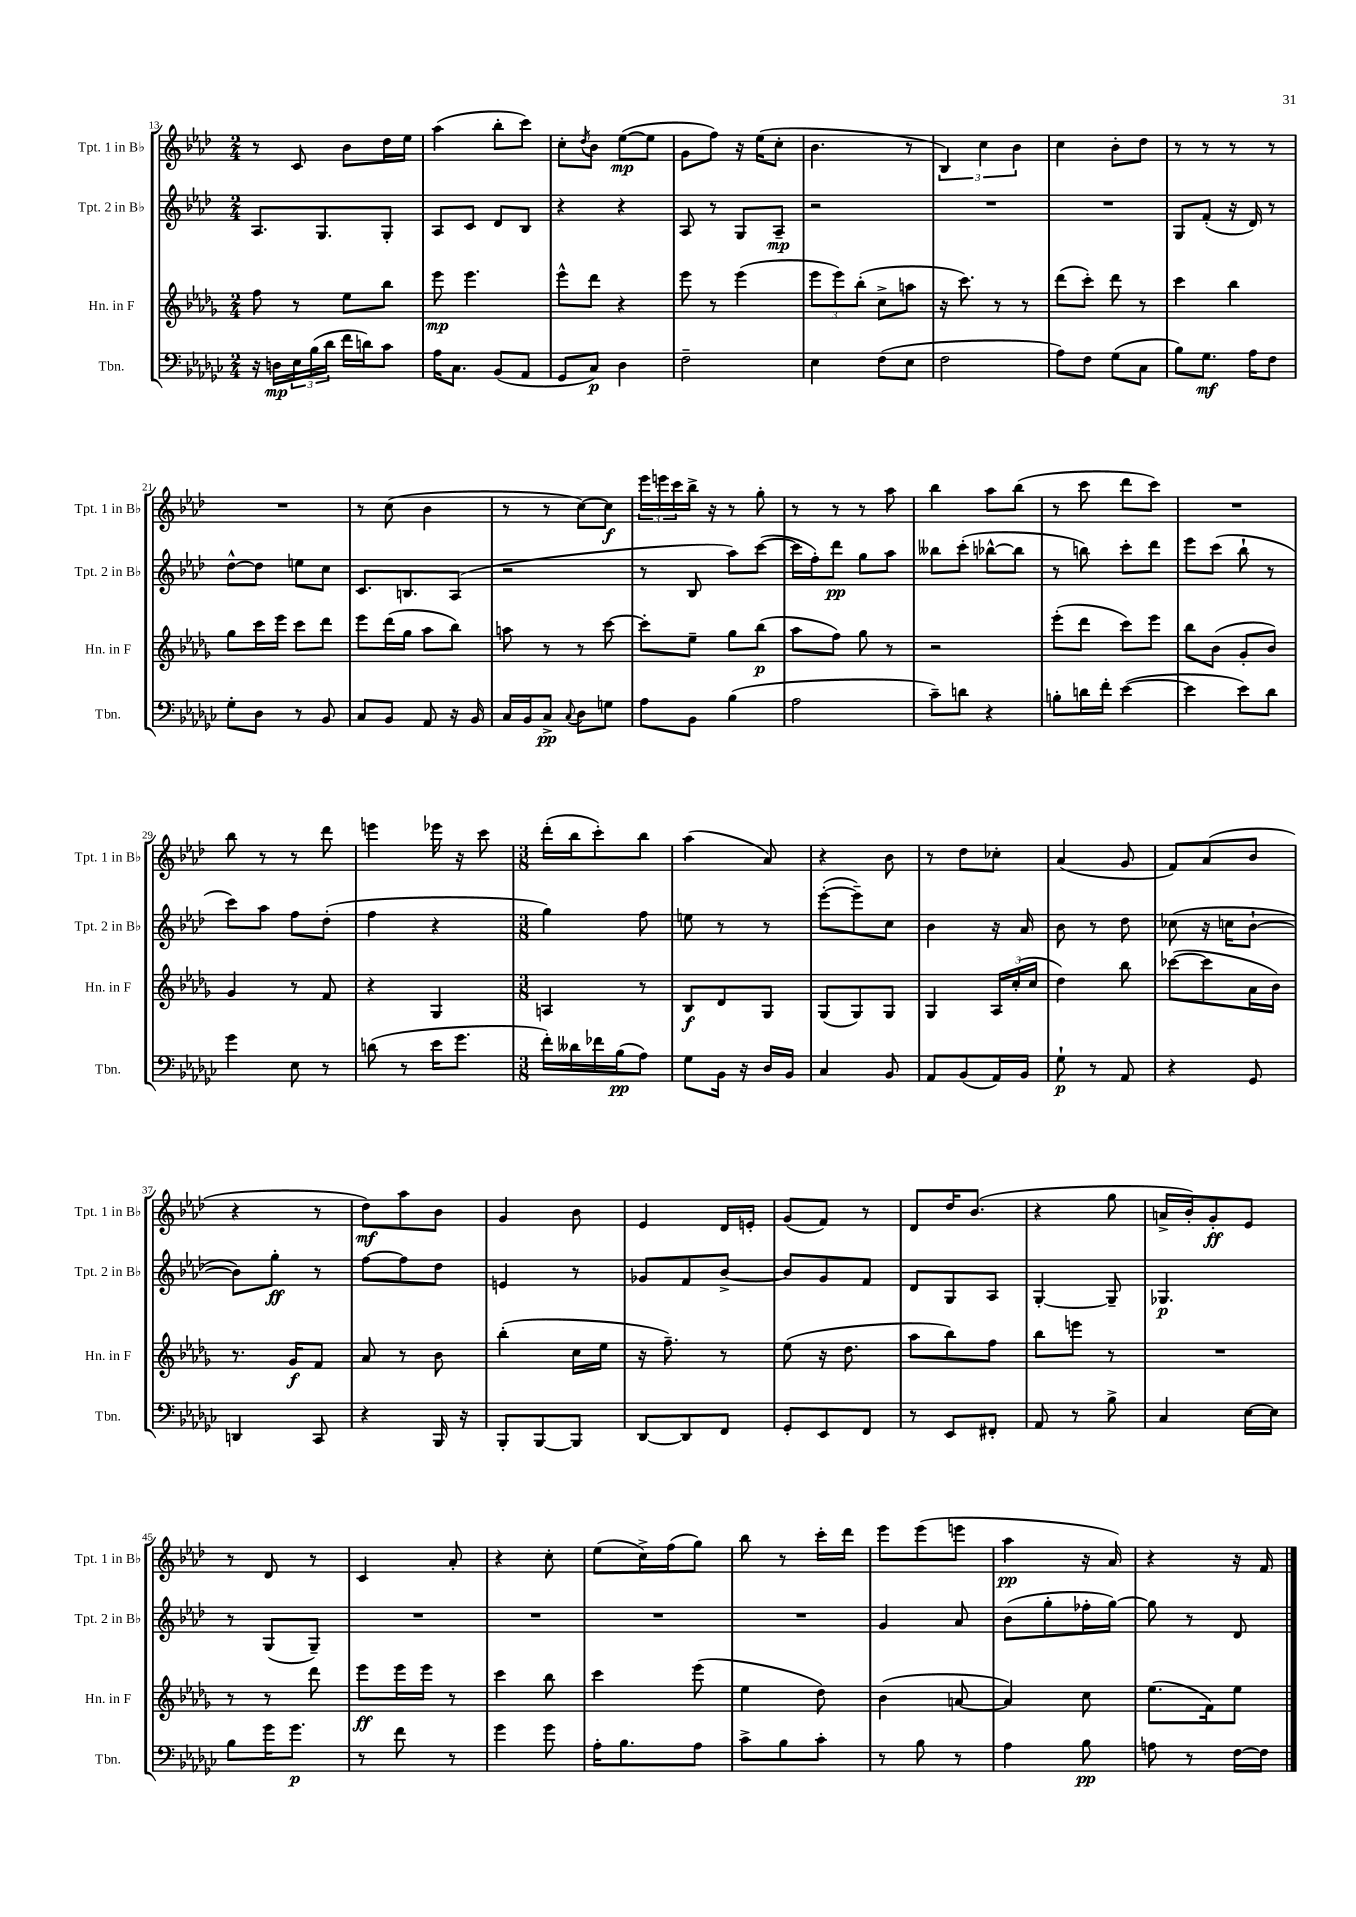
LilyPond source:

<<
\new StaffGroup <<
\new Staff = "s0" \with { instrumentName = "Tpt. 1 in Bb" shortInstrumentName = "Tpt. 1 in Bb" } {
    \clef treble \key aes \major \numericTimeSignature \time 2/4
    r8 c'8 bes'8 des''16 ees''16 |
    aes''4( bes''8-. c'''8) |
    c''8-. \acciaccatura { des''8 } bes'8 ees''8~\mp( ees''8 |
    g'8 f''8) r16 ees''16( c''8-. |
    bes'4. r8 |
    \tuplet 3/2 { bes4) c''4 bes'4 } |
    c''4 bes'8-. des''8 |
    r8 r8 r8 r8 |
    R2 |
    r8 c''8( bes'4 |
    r8 r8 c''8~) c''8\f |
    \tuplet 3/2 { ees'''16 e'''16 c'''16 } bes''16-> r16 r8 g''8-. |
    r8 r8 r8 aes''8 |
    bes''4 aes''8 bes''8( |
    r8 c'''8 des'''8 c'''8) |
    R2 |
    bes''8 r8 r8 des'''8 |
    e'''4 ees'''16 r16 c'''8 |
    \numericTimeSignature \time 3/8 des'''16-.( bes''16 c'''8-.) bes''8 |
    aes''4( aes'8) |
    r4 bes'8 |
    r8 des''8 ces''8-. |
    aes'4( g'8 |
    f'8) aes'8( bes'8 |
    r4 r8 |
    des''8\mf) aes''8 bes'8 |
    g'4 bes'8 |
    ees'4 des'16 e'16-. |
    g'8( f'8) r8 |
    des'8 des''16 bes'8.( |
    r4 g''8 |
    a'16-> bes'16-.) g'8-.\ff ees'8 |
    r8 des'8 r8 |
    c'4 aes'8-. |
    r4 c''8-. |
    ees''8( c''16->) f''16( g''8) |
    bes''8 r8 c'''16-. des'''16 |
    ees'''8 ees'''8( e'''8 |
    aes''4\pp r16 aes'16) |
    r4 r16 f'16 \bar "|." |
}
\new Staff = "s1" \with { instrumentName = "Tpt. 2 in Bb" shortInstrumentName = "Tpt. 2 in Bb" } {
    \clef treble \key aes \major \numericTimeSignature \time 2/4
    aes8. g8. g8-. |
    aes8 c'8 des'8 bes8 |
    r4 r4 |
    aes8 r8 g8 aes8--\mp |
    r2 |
    R2 |
    R2 |
    g8 f'8-.( r16 des'16) r8 |
    des''8~-^ des''8 e''8 c''8 |
    c'8. b8. aes8( |
    r2 |
    r8 bes8 aes''8) c'''8~( |
    c'''16 f''16-.) des'''8\pp g''8 aes''8 |
    beses''8 c'''8-.( bes''8~-^ bes''8 |
    r8 b''8) c'''8-. des'''8 |
    ees'''8 c'''8( bes''8-! r8 |
    c'''8) aes''8 f''8 des''8-.( |
    f''4 r4 |
    \numericTimeSignature \time 3/8 g''4) f''8 |
    e''8 r8 r8 |
    ees'''8~-.( ees'''8--) c''8 |
    bes'4 r16 aes'16 |
    bes'8 r8 des''8 |
    ces''8( r16 c''16 bes'8~-! |
    bes'8) g''8-.\ff r8 |
    f''8~ f''8 des''8 |
    e'4 r8 |
    ges'8 f'8 bes'8~-> |
    bes'8 g'8 f'8 |
    des'8 g8 aes8 |
    g4~-. g8-- |
    ges4.\p |
    r8 g8( g8--) |
    R4. |
    R4. |
    R4. |
    R4. |
    g'4 aes'8 |
    bes'8( g''8-. fes''16-. g''16~) |
    g''8 r8 des'8 \bar "|." |
}
\new Staff = "s2" \with { instrumentName = "Hn. in F" shortInstrumentName = "Hn. in F" } {
    \clef treble \key des \major \numericTimeSignature \time 2/4
    f''8 r8 ees''8 bes''8 |
    ees'''8\mp ees'''4. |
    ees'''8-^ des'''8 r4 |
    ees'''8 r8 ees'''4( |
    \tuplet 3/2 { ees'''8 ees'''8) bes''8-.( } c''8-> a''8 |
    r16 c'''8.) r8 r8 |
    des'''8( c'''8-.) des'''8 r8 |
    c'''4 bes''4 |
    ges''8 c'''16 ees'''16 c'''8 des'''8 |
    ees'''8 des'''16( ges''16 aes''8 bes''8) |
    a''8 r8 r8 c'''8~ |
    c'''8-. ees''8-- ges''8 bes''8\p( |
    aes''8 f''8) ges''8 r8 |
    r2 |
    ees'''8-.( des'''8 c'''8) ees'''8 |
    bes''8 bes'8( ges'8-. bes'8) |
    ges'4 r8 f'8 |
    r4 ges4 |
    \numericTimeSignature \time 3/8 a4 r8 |
    bes8\f des'8 ges8 |
    ges8( ges8) ges8 |
    ges4 \tuplet 3/2 { aes16 c''16-.( c''16 } |
    des''4) bes''8 |
    ces'''8~( ces'''8 aes'16 bes'16) |
    r8. ges'16\f f'8 |
    aes'8 r8 bes'8 |
    bes''4-.( c''16 ees''16 |
    r16 f''8.--) r8 |
    ees''8( r16 des''8. |
    aes''8 bes''8) f''8 |
    bes''8 e'''8 r8 |
    R4. |
    r8 r8 des'''8 |
    ees'''8\ff ees'''16 ees'''16 r8 |
    c'''4 bes''8 |
    c'''4 ees'''8( |
    ees''4 des''8) |
    bes'4( a'8~ |
    a'4) c''8 |
    ees''8.( f'16) ees''8 \bar "|." |
}
\new Staff = "s3" \with { instrumentName = "Tbn." shortInstrumentName = "Tbn." } {
    \clef bass \key ges \major \numericTimeSignature \time 2/4
    r16 d16\mp \tuplet 3/2 { ees16 bes16( des'16 } f'16 d'16) ces'8 |
    aes16 ces8. bes,8( aes,8 |
    ges,8 ces8\p) des4 |
    f2-- |
    ees4 f8( ees8 |
    f2 |
    aes8) f8 ges8( ces8 |
    bes8) ges8.\mf aes16 f8 |
    ges8-. des8 r8 bes,8 |
    ces8 bes,8 aes,8 r16 bes,16 |
    ces16 bes,16 ces8->\pp \appoggiatura { ces8 } des8 g8 |
    aes8 bes,8 bes4( |
    aes2 |
    ces'8--) d'8 r4 |
    b8-. d'16 f'16-. ees'4~( |
    ees'4 ees'8) des'8 |
    ges'4 ees8 r8 |
    d'8( r8 ees'16 ges'8. |
    \numericTimeSignature \time 3/8 f'16-.) deses'16 fes'16 bes16\pp( aes8) |
    ges8 bes,16 r16 des16 bes,16 |
    ces4 bes,8 |
    aes,8 bes,8( aes,16) bes,16 |
    ges8-!\p r8 aes,8 |
    r4 ges,8 |
    d,4 ces,8 |
    r4 bes,,16 r16 |
    bes,,8-. bes,,8~ bes,,8 |
    des,8~ des,8 f,8 |
    ges,8-. ees,8 f,8 |
    r8 ees,8 fis,8-. |
    aes,8 r8 bes8-> |
    ces4 ees16~ ees16 |
    bes8 ges'16 ges'8.\p |
    r8 f'8 r8 |
    ges'4 ges'8 |
    aes16-. bes8. aes8 |
    ces'8-> bes8 ces'8-. |
    r8 bes8 r8 |
    aes4 bes8\pp |
    a8 r8 f16~ f16 \bar "|." |
}
>>
>>
\layout { \context { \Score currentBarNumber = #13 } }
